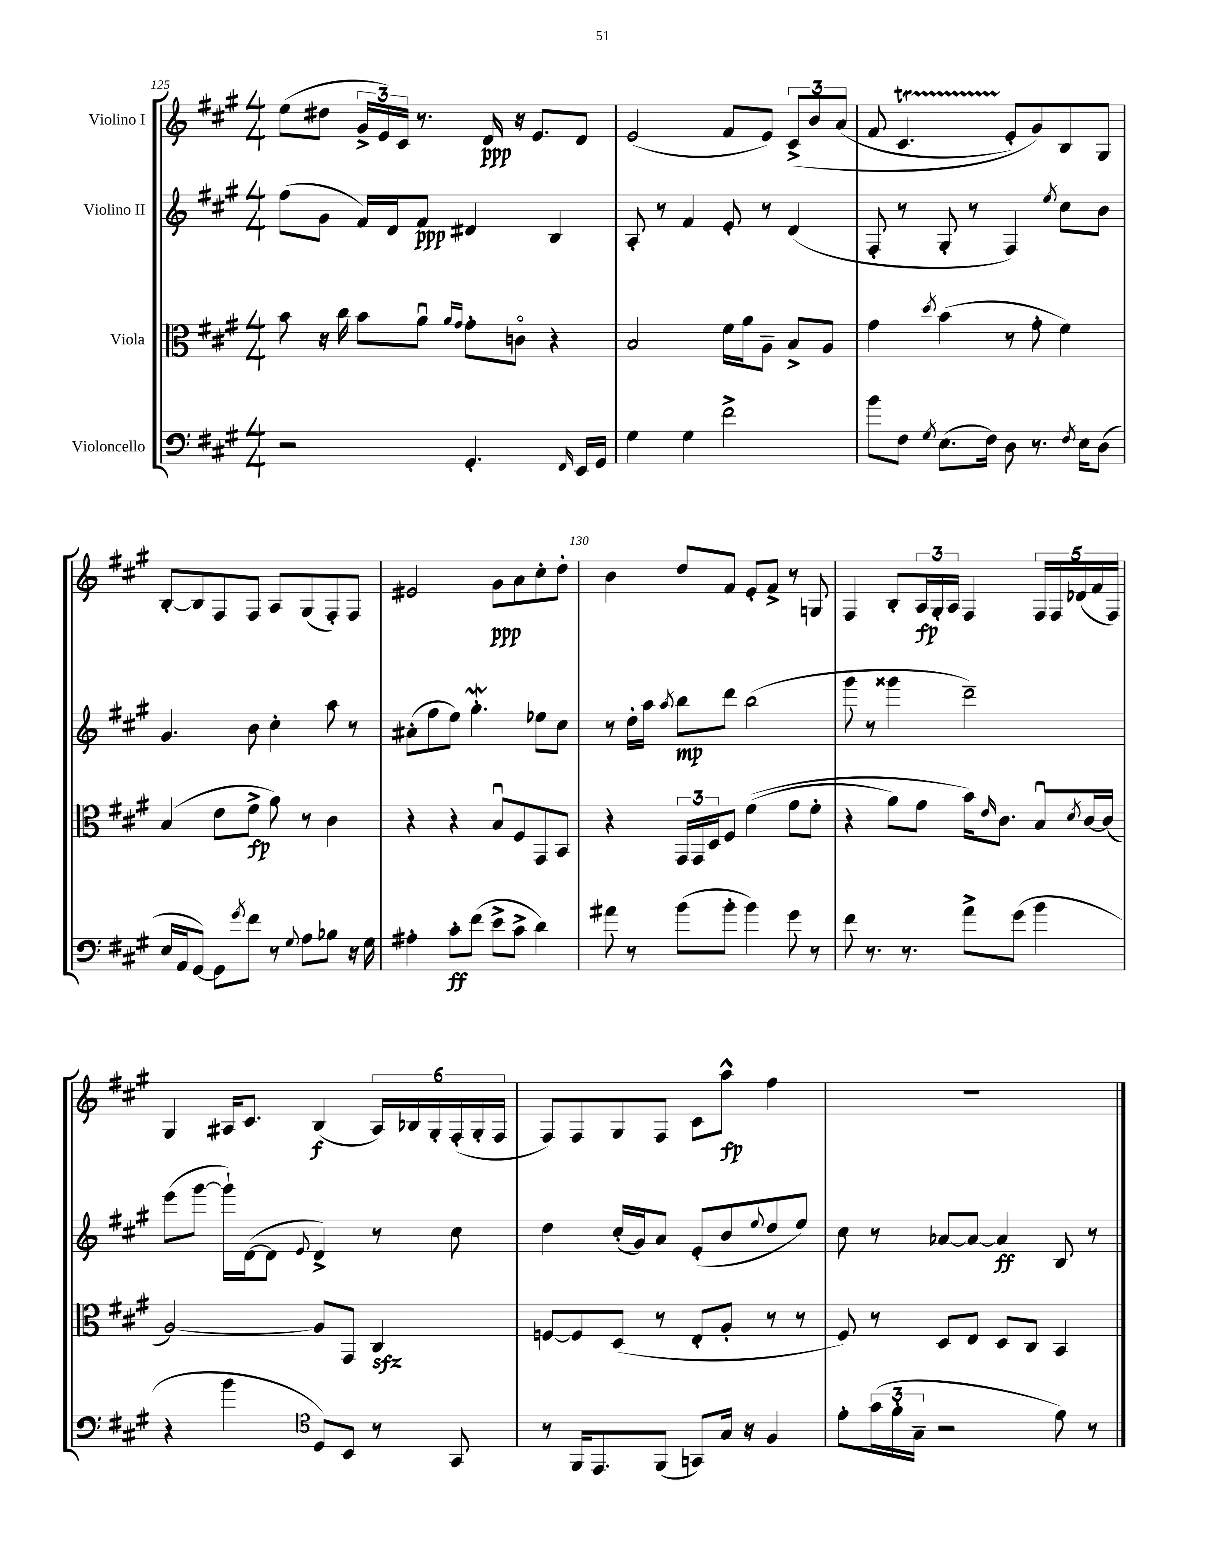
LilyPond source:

<<
\new StaffGroup <<
\new Staff = "s0" \with { instrumentName = "Violino I" } {
    \clef treble \key a \major \numericTimeSignature \time 4/4
    e''8( dis''8 \tuplet 3/2 { gis'16-> e'16) cis'16 } r8. d'16\ppp r16 e'8. d'8 |
    e'2( fis'8 e'8) \tuplet 3/2 { cis'8->\( b'8 a'8( } |
    fis'8 cis'4.\startTrillSpan e'8-.\stopTrillSpan) gis'8\) b8 gis8 |
    b8~-. b8 fis8 fis8 a8 gis8( fis8-.) fis8 |
    eis'2 gis'8\ppp a'8 cis''8-. d''8-. |
    b'4 d''8 fis'8 e'8-. fis'8-> r8 g8 |
    fis4 b8-. \tuplet 3/2 { a16\fp gis16-. a16 } fis4 \tuplet 5/4 { fis16 fis16 des'16( fis'16 fis16) } |
    gis4 ais16 cis'8. b4\f( \tuplet 6/4 { ais16) bes16 gis16-. fis16-.( gis16-. fis16 } |
    fis8) fis8 gis8 fis8 cis'8 a''8-^\fp fis''4 |
    R1 \bar "|." |
}
\new Staff = "s1" \with { instrumentName = "Violino II" } {
    \clef treble \key a \major \numericTimeSignature \time 4/4
    fis''8( gis'8 fis'16) d'16 fis'8\ppp dis'4 b4 |
    a8-. r8 fis'4 e'8-. r8 d'4( |
    fis8-. r8 gis8-. r8 fis4) \acciaccatura { e''8 } cis''8 b'8 |
    gis'4. b'8 cis''4-. a''8 r8 |
    ais'8-.( fis''8 e''8) gis''4.-.\mordent ees''8 cis''8 |
    r8 d''16-. a''16 \acciaccatura { a''8 } b''8\mp d'''8 b''2( |
    gis'''8 r8 gisis'''4 d'''2--) |
    e'''8( gis'''8~ gis'''16-!) d'16~( d'8 \appoggiatura { e'8 } d'4->) r8 cis''8 |
    d''4 cis''16-.( gis'16) a'8 e'8-.( b'8 \appoggiatura { e''8 } d''8 e''8) |
    cis''8 r8 aes'8~ aes'8~ aes'4\ff b8 r8 \bar "|." |
}
\new Staff = "s2" \with { instrumentName = "Viola" } {
    \clef alto \key a \major \numericTimeSignature \time 4/4
    b'8 r16 cis''16 b'8 a'8\downbow \grace { a'16 gis'16 } gis'8-. c'8\flageolet r4 |
    b2 fis'16 a'16 a8-- b8-> a8 |
    gis'4 \acciaccatura { d''8 } b'4( r8 gis'8-. fis'4) |
    b4( e'8 fis'8->\fp a'8) r8 cis'4 |
    r4 r4 b8\downbow fis8 gis,8 b,8 |
    r4 \tuplet 3/2 { gis,16 gis,16 d16 } fis8 fis'4(\( gis'8 fis'8-. |
    r4 a'8) gis'8 b'16\) \grace { e'16 } cis'8. b8\downbow \acciaccatura { d'8 } cis'16~ cis'16( |
    a2~) a8 gis,8 cis4\sfz |
    f8~ f8 d8( r8 e8-. a8-. r8 r8 |
    fis8) r8 d8 e8 d8 cis8 b,4 \bar "|." |
}
\new Staff = "s3" \with { instrumentName = "Violoncello" } {
    \clef bass \key a \major \numericTimeSignature \time 4/4
    r2 gis,4.-. \grace { fis,16 } e,16 gis,16 |
    gis4 gis4 fis'2-> |
    b'8 fis8 \acciaccatura { gis8 } e8.( fis16) d8 r8. \acciaccatura { fis8 } e16 d8( |
    e16 a,16 gis,8~) gis,8 \acciaccatura { gis'8 } fis'8 r8 \appoggiatura { gis8 } a8 bes8 r16 gis16 |
    ais4-. cis'8-.\ff fis'8( e'8-> cis'8-> d'4) |
    ais'8 r8 b'8( b'8-. b'4) gis'8 r8 |
    fis'8 r8. r8. a'8-> gis'8( b'4 |
    r4 b'4 \clef tenor d8) b,8 r8 gis,8 |
    r8 fis,16 e,8. fis,8( g,8) gis16 r16 fis4 |
    e'8-. \tuplet 3/2 { gis'16( fis'16-. gis16-- } r2 e'8) r8 \bar "|." |
}
>>
>>
\layout { \context { \Score currentBarNumber = #125 \override BarNumber.break-visibility = ##(#f #t #t) barNumberVisibility = #(every-nth-bar-number-visible 5) } }
